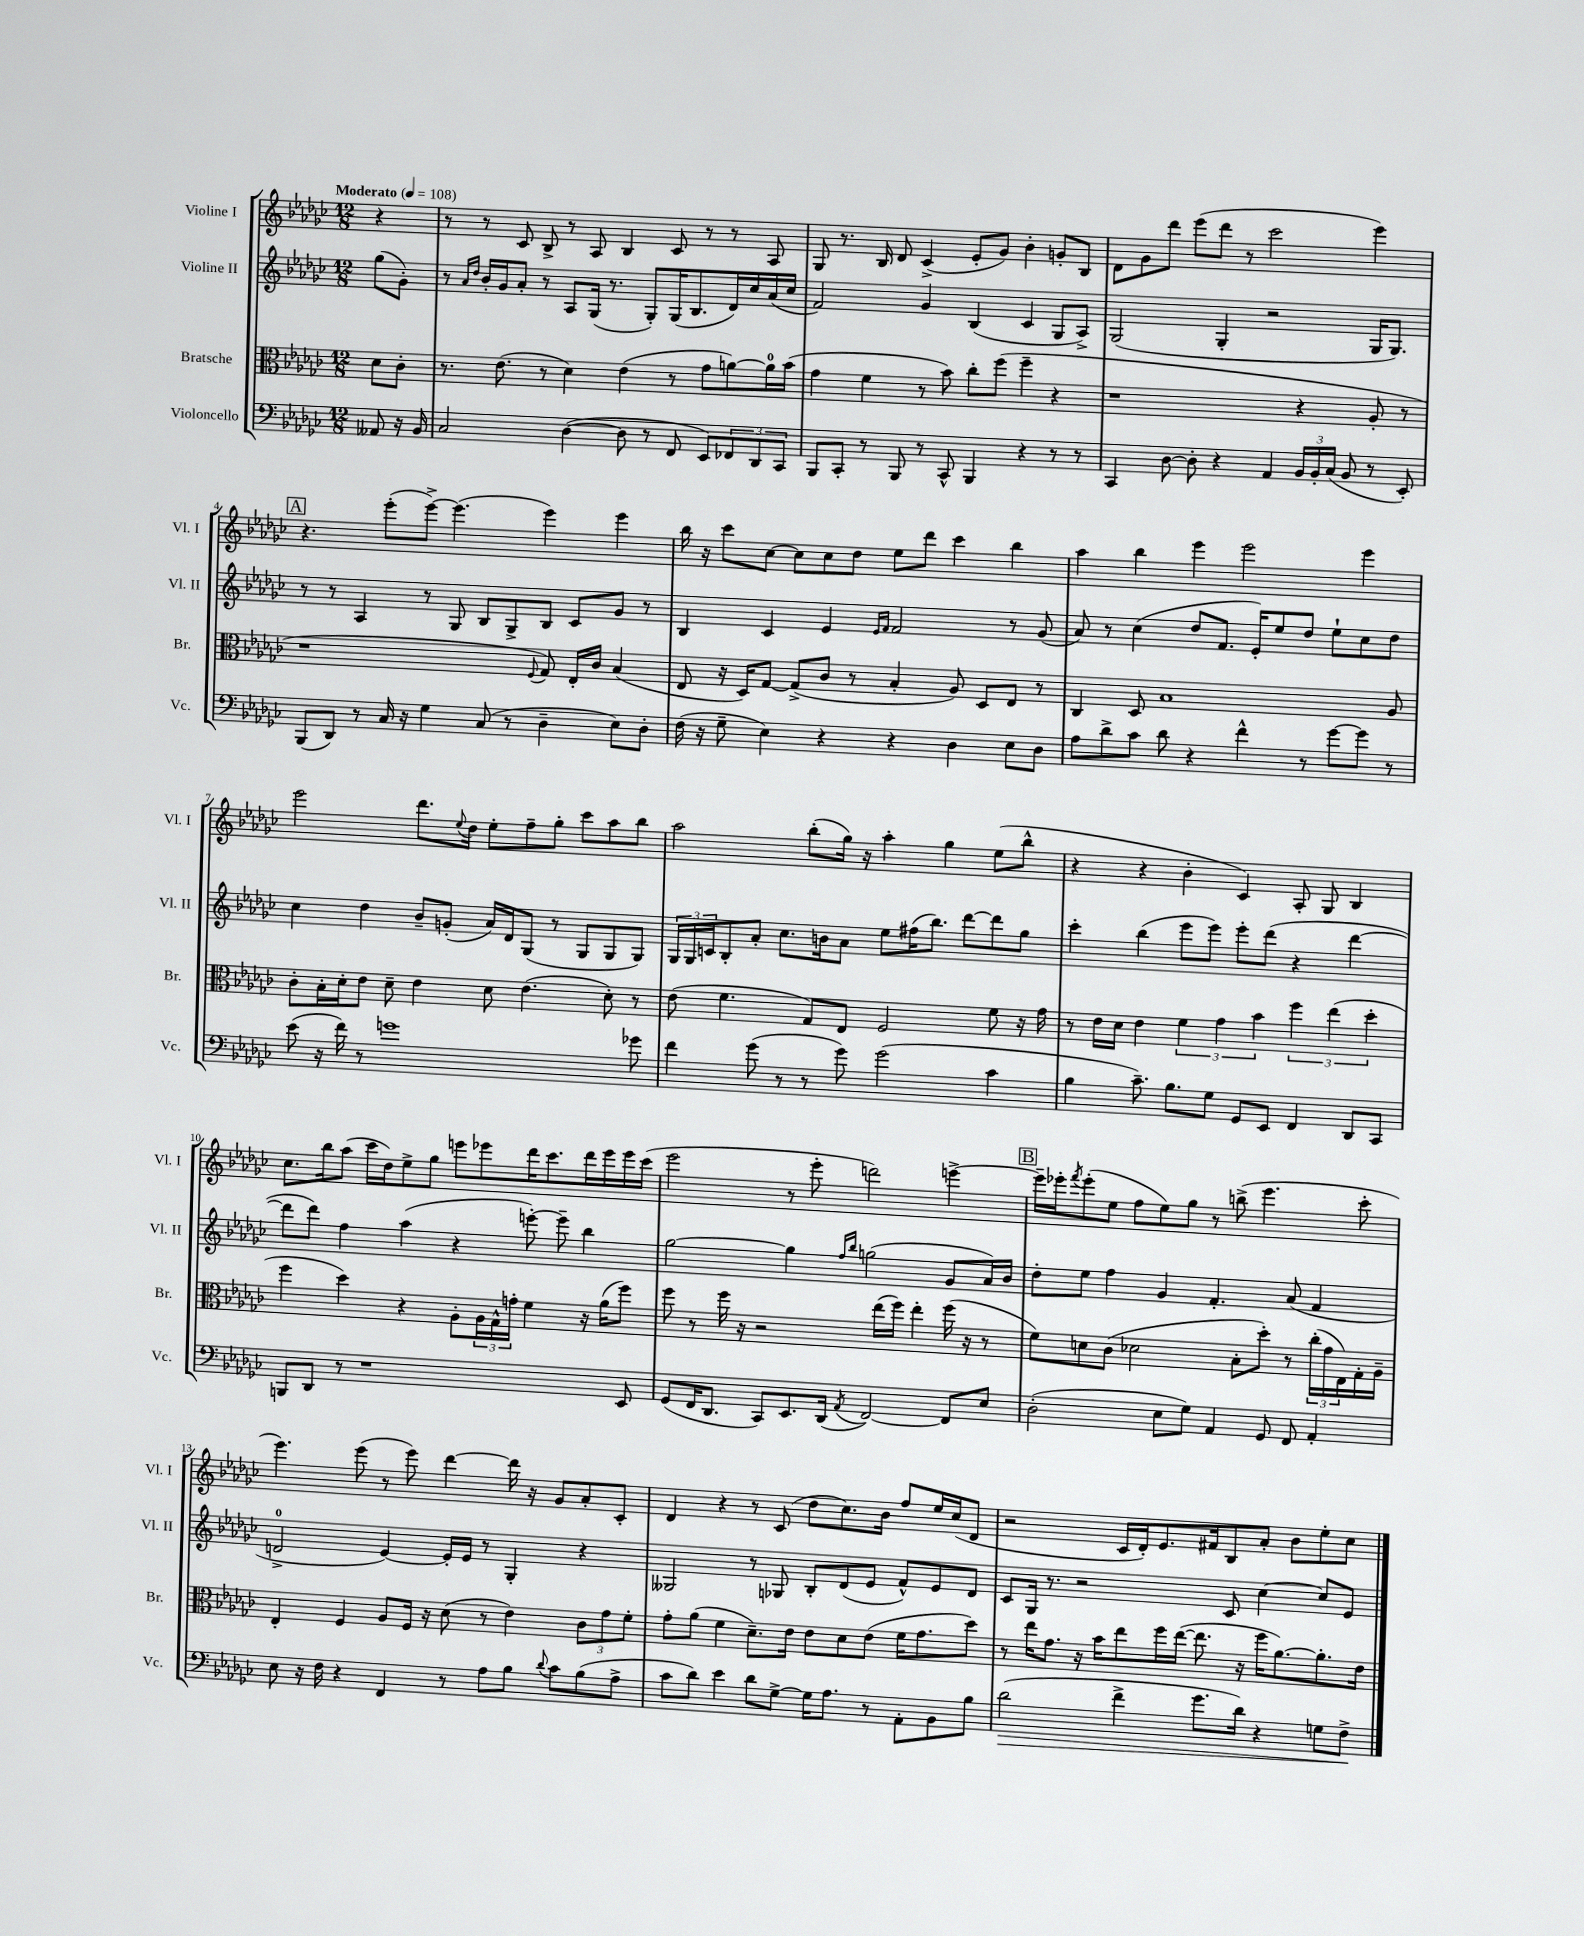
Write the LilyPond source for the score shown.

<<
\new StaffGroup <<
\new Staff = "s0" \with { instrumentName = "Violine I" shortInstrumentName = "Vl. I" } {
    \clef treble \key ges \major \numericTimeSignature \time 12/8 \partial 4 \tempo "Moderato" 4 = 108
    r4 |
    r8 r8 ces'8 bes8-> r8 aes8 bes4 ces'8 r8 r8 aes8 |
    ges8 r8. bes16 des'8 ces'4->( ees'8-. ges'8) bes'4-. g'8-. bes8 |
    des'8 ges'8 des'''8 ees'''8( des'''8 r8 ces'''2 ees'''4) |
    \mark \markup { \box "A" } r4. ees'''8-.( ees'''8~->) ees'''4.( ees'''4) ees'''4 |
    bes''16 r16 ces'''8 ces''8~ ces''8 ces''8 des''8 ees''8 des'''8 ces'''4 bes''4 |
    aes''4 bes''4 ees'''4 ees'''2 ees'''4 |
    ees'''2 des'''8. \appoggiatura { ees''8 } des''16 ees''8-. f''8-- ges''8-. ces'''8 aes''8 bes''8 |
    aes''2 bes''8-.( ges''16) r16 aes''4-. ges''4 ees''8( bes''8-^ |
    r4 r4 bes'4-. ces'4) aes8-. ges8 bes4 |
    ces''8. bes''16 aes''8( ces'''16 des''16) ees''8-> ges''8 e'''8 ees'''8 des'''16 ces'''8. des'''16 ees'''16 ees'''16 ces'''16( |
    ees'''2 r8 ees'''8-. d'''2) e'''4~-> |
    \mark \markup { \box "B" } e'''16-- ees'''16-. \acciaccatura { f'''8 } ees'''8-.( ees''8 f''8 ees''8) ges''8 r8 b''8->( ees'''4. ces'''8-. |
    ees'''4.) ees'''8( r8 ees'''8) des'''4~ des'''16 r16 ges'8 aes'8-. ces'8-. |
    des'4 r4 r8 ces'8( des''8 ces''8.) bes'16 f''8 ees''16 ces''16( des'8 |
    r2 ces'16 des'16-.) ees'8. fis'16 bes8 aes'8-. bes'8 ees''8-. ces''8 \bar "|." |
}
\new Staff = "s1" \with { instrumentName = "Violine II" shortInstrumentName = "Vl. II" } {
    \clef treble \key ges \major \numericTimeSignature \time 12/8 \partial 4
    ges''8( ges'8-.) |
    r8 \grace { aes'16 des''16 } bes'16-. ges'16 aes'8-. r8 aes8 ges16( r8. ges8-.) ges16( bes8. des'16) ces''16 aes'16( ces''16 |
    f'2) ges'4 bes4( ces'4 ges8 aes8->) |
    ges2( ges4-. r2 ges16 ges8.) |
    \mark \markup { \box "A" } r8 r8 aes4 r8 ges8 bes8 ges8-> bes8 ces'8 ges'8 r8 |
    bes4 ces'4 ees'4 \grace { ees'16 f'16 } f'2 r8 ges'8( |
    aes'8) r8 ces''4( des''8 f'8. ees'16-.) ees''8 des''8 ees''8-! ces''8 des''8 |
    ces''4 des''4 bes'8-- g'8-.( aes'16) des'16 ges8( r8 ges8 ges8 ges8) |
    \tuplet 3/2 { ges16 ges16 c'16 } bes8-. aes'8-. ces''8. b'16 aes'8 ees''8 fis''16( bes''8.) des'''8~ des'''8 ges''8 |
    ces'''4-. bes''4( ees'''8 ees'''8) ees'''8-. des'''8( r4 des'''4~ |
    des'''8 des'''8) f''4 aes''4( r4 e'''8~-.) e'''8-- bes''4 |
    ges''2~ ges''4 \grace { f''16 bes''16 } g''2( ges'8 aes'16) bes'16 |
    \mark \markup { \box "B" } des''8-. ees''8 f''4 ges'4 f'4.-. aes'8( f'4 |
    d'2-0-> ees'4~) ees'16-. ees'16 r8 ges4-. r4 |
    geses2 r8 ges8 bes8-. des'8( ees'8 f'8-^) ees'8 des'8 |
    ces'8 ges16 r8. r2 ces'8 ces''4~ ces''8 ees'8 \bar "|." |
}
\new Staff = "s2" \with { instrumentName = "Bratsche" shortInstrumentName = "Br." } {
    \clef alto \key ges \major \numericTimeSignature \time 12/8 \partial 4
    des'8 ces'8-. |
    r8. ees'8.( r8 des'4) ees'4( r8 ges'8 a'8~) a'16-0 bes'16( |
    ges'4 f'4 r8 bes'8) ces''8-. f''8( f''4-- r4 |
    r1 r4 aes8-. r8 |
    \mark \markup { \box "A" } r1 \appoggiatura { f8 } ges8) ees16-. ces'16 bes4( |
    ees8 r16 des16) ges8~ ges8->( ces'8 r8 bes4-. aes8) des8 ees8 r8 |
    ces4 des8 bes1 aes8 |
    ces'8-. bes16-. des'16-. ees'8 des'8-- ees'4 des'8 ees'4.( des'8-.) r8 |
    ees'8( f'4. ges8) ees8 f2 f'8 r16 ges'16 |
    r8 ees'16 des'16 ees'4 \tuplet 3/2 { f'4 ges'4 bes'4 } \tuplet 3/2 { f''4 ees''4( des''4-. } |
    f''4 des''4) r4 aes8-. \tuplet 3/2 { aes16 ges16-^ g'16-. } f'4 r16 aes'16( f''8) |
    f''8 r8 f''16 r16 r2 ees''16( f''16) ees''4-. f''16( r16 r8 |
    \mark \markup { \box "B" } f'8) d'8 ces'8( des'2 bes8-. des''8-.) r8 \tuplet 3/2 { ces''16-.( ges'16 ees16) } ges16-. aes16-- |
    ees4-. f4 aes8 f16 r16 des'8( r8 ees'4) \tuplet 3/2 { ces'8 ges'8 f'8-. } |
    ges'8-. aes'8( f'4 des'8.--) ees'16 ees'8 des'8 ees'8( f'16 ges'8. des''8) |
    r8 ees''16 ges'8. r16 bes'16 ees''8 f''16 ees''16~( ees''8. r16 f''16 aes'8.~) aes'8.-. ees'16 \bar "|." |
}
\new Staff = "s3" \with { instrumentName = "Violoncello" shortInstrumentName = "Vc." } {
    \clef bass \key ges \major \numericTimeSignature \time 12/8 \partial 4
    aeses,8 r16 bes,16 |
    ces2 des4~( des8 r8 f,8 ees,8) \tuplet 3/2 { fes,8 des,8 ces,8 } |
    bes,,8 ces,8-. r8 bes,,8 r8 ces,8-^ bes,,4 r4 r8 r8 |
    ces,4 des8~ des8-. r4 aes,4 \tuplet 3/2 { bes,16 bes,16-. ces16( } bes,8 r8 ees,8-.) |
    \mark \markup { \box "A" } bes,,8( des,8) r8 ces16 r16 ges4 ces8( r8 des4-- ees8) des8-. |
    f16( r16 ges8-- ees4) r4 r4 des4 ees8 des8 |
    aes8 des'8-> ces'8 des'8 r4 f'4-^ r8 ges'8~ ges'8 r8 |
    ees'8( r16 f'16) r8 g'1 ges'8 |
    f'4 ges'8( r8 r8 ges'8) ges'2( ces'4 |
    bes4 ces'8.--) bes8. ges8 ges,8 ees,8 f,4 des,8 ces,8 |
    b,,8 des,8 r8 r1 ees,8 |
    ges,8( f,16 des,8. ces,8) ees,8. des,16( \acciaccatura { aes,8 } f,2~) f,8 ees8 |
    \mark \markup { \box "B" } des2-.( ees8 ges8) aes,4 ges,8 f,8 aes,4-. |
    ees8 r16 f16 r4 f,4 r8 aes8 bes8 \appoggiatura { des'8 } ces'8 bes8( aes8-> |
    ces'8 des'8) ees'4 des'8 ges8~-> ges16 aes8. r8 aes,8-. bes,8 bes8 |
    des'2\>( f'4-> ges'8. des'16) r4 g8 f8->\! \bar "|." |
}
>>
>>
